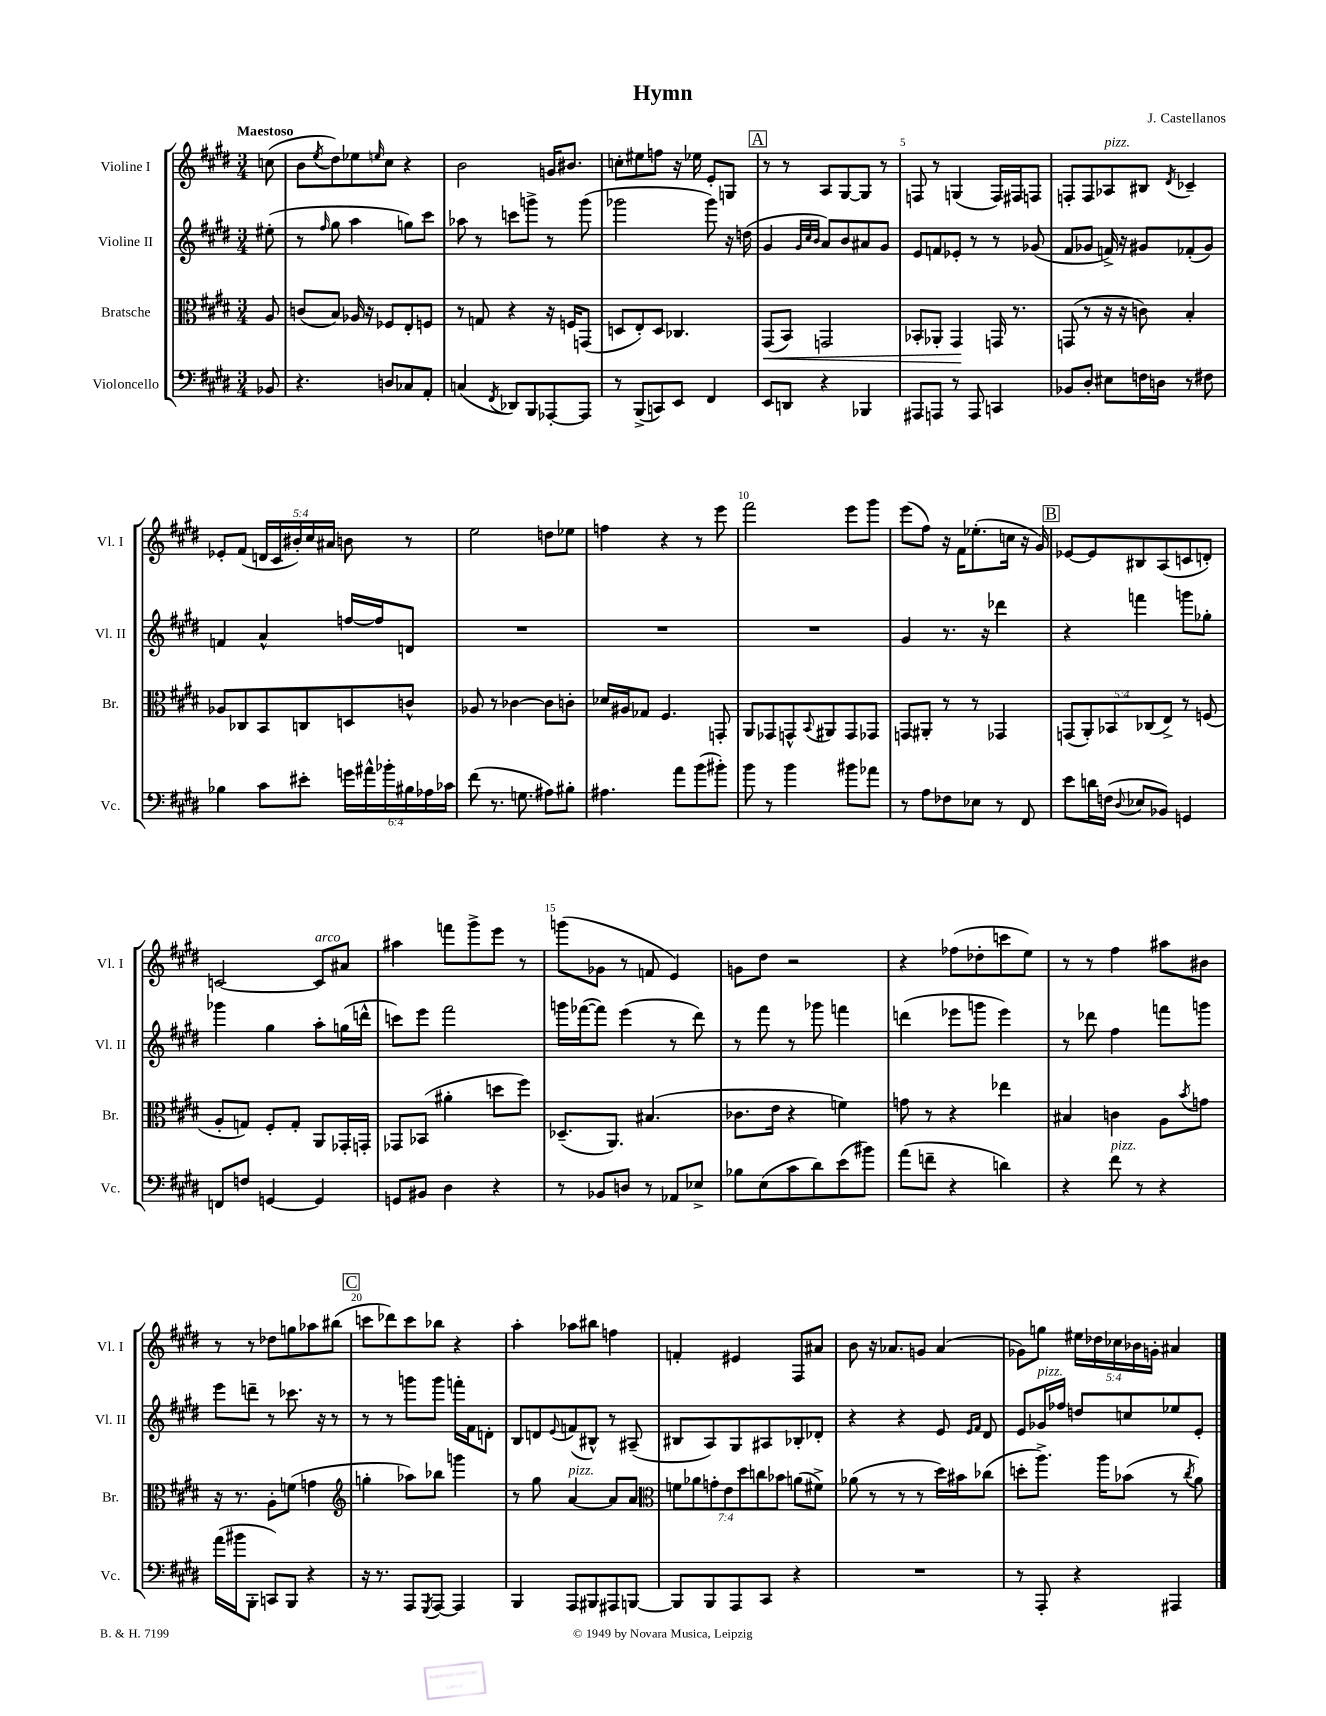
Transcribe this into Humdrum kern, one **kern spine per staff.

**kern	**kern	**dynam	**kern	**kern
*part4	*part3	*part3	*part2	*part1
*staff4	*staff3	*staff3	*staff2	*staff1
*I"Violoncello	*I"Bratsche	*	*I"Violine II	*I"Violine I
*I'Vc.	*I'Br.	*	*I'Vl. II	*I'Vl. I
*clefF4	*clefC3	*	*clefG2	*clefG2
*k[f#c#g#d#]	*k[f#c#g#d#]	*	*k[f#c#g#d#]	*k[f#c#g#d#]
*M3/4	*M3/4	*	*M3/4	*M3/4
=	=	=	=	=
!	!	!	!	!LO:TX:a:B:t=Maestoso
8BB-X/	8A/	.	(8ee#X'\	(8ccn\
=1	=1	=1	=1	=1
4.r	(8cn/L	.	8r	8b\L
.	.	.	16qqff#/	8qee/
.	8B/J)	.	8gg#\	8dd#\)
.	16A-X/	.	4aa\	8ee-X\
.	16r	.	.	.
.	.	.	.	16qqeen/
8Dn/L	8F-X/L	.	.	8cc#\J
8C-X/	8E'/	.	8ggn\L)	4r
8AA'/J	8Fn/J	.	8ccc#\J	.
=2	=2	=2	=2	=2
(4Cn/	8r	.	8aa-X\	2b\
.	8Gn/	.	8r	.
8qFF#/	.	.	.	.
8DD-X/L)	4r	.	8cccn\L	.
8BBB/	.	.	8gggn^\J	.
[8AAA-X'/	16r	.	8r	16gn/KL
.	16Fn/KL	.	.	8.b#X/J
8AAA-/J]	(8GGn/J	.	(8ggg\	.
=3	=3	=3	=3	=3
8r	8Dn/L	.	2ggg-X\	8ccn'\L
(8BBB^/L	8E'/)	.	.	8ee#X\
8CCn/)	8D/J	.	.	8ffn\J
8EE/J	4.C-X/	.	.	16r
.	.	.	.	16ee-X\
4FF#/	.	.	8ggg-\)	8e'/L
.	.	.	16r	8Gn/J
.	.	.	(16ddn\	.
!!LO:REH:place=s1:t=A
=4	=4	=4	=4	=4
!	!	!LO:HP:b	!	!
8EE/L	(8GG#/L	<	4g#/	8r
8DDn/J	8BB/J)	.	.	8r
.	.	.	32qqg#/LLL	.
.	.	.	32qqcc#/	.
.	.	.	32qqb/JJJ	.
4r	2GGn/	.	8a/L)	8A/L
.	.	.	8b/	[8G#/
4BBB-X/	.	.	8a#X/	8G#/J]
.	.	.	8g#/J	8r
=5	=5	=5	=5	=5
8AAA#X/L	8BB-X'/L	.	8e/L	8Fn/
8AAAn/J	8AA-X'/J	.	8fn/	8r
8r	4GG#/	.	8e-X'/J	(4Gn/
8AAA/	.	.	8r	.
4CCn/	16GGn/	[	8r	16F/LL)
.	8.r	.	.	16F#X/J
.	.	.	(8g-X/	8Fn/J
=6	=6	=6	=6	=6
8BB-X/L	(8GGn/	.	8f#/L	8Fn'/L
8D#'/J	8r	.	8g-X/J	8F/
!	!	!	!	!LO:TX:a:i:t=pizz.
8E#X\L	16r	.	16fn^/)	8A-X/
.	16r	.	16r	.
16Fn\L	8cn\)	.	8g#X/L	8B#X/J
16Dn\JJ	.	.	.	.
.	.	.	.	8qd#/
8r	4B'/	.	(8f-X'/	4c-X~/
8F#X\	.	.	8g#/J)	.
!!LO:LB:g=z
=7	=7	=7	=7	=7
4B-X\	8A-X/L	.	4fn/	8e-X'/L
.	8C-X/	.	.	(8f#/J
8c#\L	8BB/	.	4a^^/	20dn/LL
.	.	.	.	20c#/
.	.	.	.	20b#X'/)
8e#X'\J	8Cn/	.	.	.
.	.	.	.	20cc#/
.	.	.	.	20a#X/JJ
24gn\LL	8Dn/	.	[16ffn/LL	8bn\
24a#X^^\	.	.	.	.
.	.	.	16ff/J]	.
24b-X'\	.	.	.	.
24B#X\	8cn^^/J	.	8dn/J	8r
24A-X\	.	.	.	.
24c-X\JJ	.	.	.	.
=8	=8	=8	=8	=8
(8f#\	8A-X/	.	2.r	2ee\
8.r	8r	.	.	.
.	[4c-X\	.	.	.
8.Gn\	.	.	.	.
8A#X\L)	8c-\L]	.	.	8ddn\L
8B#X'\J	8cn'\J	.	.	8ee-X\J
=9	=9	=9	=9	=9
4.A#X\	16d-X/LL	.	2.r	4ffn\
.	16A#X/J	.	.	.
.	8G-X/J	.	.	.
.	4.F#/	.	.	4r
8a\L	.	.	.	.
(8b\	.	.	.	8r
8b#X'\J)	8GGn'/	.	.	8eee\
=10	=10	=10	=10	=10
8b\	8AA/L	.	2.r	2fff#\
8r	8GG-X/	.	.	.
4b\	8GGn^^/	.	.	.
.	8qqBB/	.	.	.
.	8AA#X/	.	.	.
8b#X\L	8GG/	.	.	8eee\L
8a-X\J	8GG-X/J	.	.	8ggg#\J
=11	=11	=11	=11	=11
8r	8GGn/L	.	4g#/	(8eee\L
8A\L	8AA#X'/J	.	.	8ff#\J)
8F-X\	8r	.	8.r	16r
.	.	.	.	16f#\KL
8E-X\J	8r	.	.	(8.ee-X'\
.	.	.	16r	.
8r	4GG-X/	.	4ddd-X\	.
.	.	.	.	16ccn\Jk
8FF#/	.	.	.	16r
.	.	.	.	16g#/)
!!LO:REH:place=s1:t=B
=12	=12	=12	=12	=12
8e\L	(10GGn/L	.	4r	[8e-X/L
.	10AA'/)	.	.	.
16dn\L	.	.	.	8e-/]
(16Fn\JJ	.	.	.	.
.	10BB-X/	.	.	.
8qqD#/	.	.	.	.
8E-X/L	.	.	4fffn\	8B#X/
.	(10C-X/	.	.	.
8BB-X/J)	.	.	.	(8A/
.	10E^/J)	.	.	.
4GGn/	8r	.	8gggn\L	8cn/
.	(8Fn/	.	8gg-X'\J	8dn'/J)
!!LO:LB:g=z
=13	=13	=13	=13	=13
8FFn/L	8A'/L	.	4ggg-X\	[2cn/
8Fn/J	8Gn/J)	.	.	.
[4GGn/	8F#'/L	.	4gg#\	.
.	8G'/J	.	.	.
!	!	!	!	!LO:TX:a:i:t=arco
4GG/]	8AA/L	.	8aa'\L	8c/L]
.	16GG-X'/L	.	(16ggn\L	8a#X/J
.	16GGn'/JJ	.	16dddn^^\JJ	.
=14	=14	=14	=14	=14
8GGn/L	8GG-X/L	.	8cccn\L)	4aa#X\
8BB#X/J	(8BB-X/J	.	8eee\J	.
4D#\	4a#X'\	.	2fff#\	8fffn\L
.	.	.	.	8ggg#^\
4r	8ddn\L	.	.	8eee\J
.	8ff#\J)	.	.	8r
=15	=15	=15	=15	=15
8r	(8.D-X~/L	.	16gggn\LL	(8gggn\L
.	.	.	([16fff-X\J	.
8BB-X/L	.	.	8fff-\J])	8g-X\J
.	8.AA/J)	.	.	.
8Dn/J	.	.	(4eee\	8r
8r	(4.B#X/	.	.	8fn/
8AA-X/L	.	.	8r	4e/)
8E-X^/J	.	.	8ddd#\)	.
=16	=16	=16	=16	=16
8B-X\L	8.c-X\L	.	8r	8gn\L
(8E\	.	.	8fff#\	8dd#\J
.	16e\Jk	.	.	.
8c#\	4r	.	8r	2r
8d#\)	.	.	8ggg-X\	.
(8e\	4fn\)	.	4fffn\	.
8b#X\J)	.	.	.	.
=17	=17	=17	=17	=17
(8a\L	8gn\	.	(4dddn\	4r
8fn~\J	8r	.	.	.
4r	4r	.	8eee-X\L	(8ff-X\L
.	.	.	8gggn\J	8dd-X'\
4dn\)	4ee-X\	.	4eee-\)	8cccn\
.	.	.	.	8ee\J)
=18	=18	=18	=18	=18
4r	4B#X/	.	8r	8r
.	.	.	8ddd-X\	8r
!LO:TX:a:i:t=pizz.	!	!	!	!
8f#\	4cn\	.	4ff#\	4ff#\
8r	.	.	.	.
4r	8A\L	.	8fffn\L	8aa#X\L
.	8qb/	.	.	.
.	8gn\J	.	8gggn\J	8b#X\J
!!LO:LB:g=z
=19	=19	=19	=19	=19
(16a\LL	16r	.	8eee\L	8r
16b#X\J	8.r	.	.	.
8BBB'\J	.	.	8dddn~\J	8r
8CCn/L)	8A'\L	.	8r	8dd-X\L
8BBB/J	(8fn\J	.	8.ccc-X\	8ggn\
4r	4gn\	.	.	8aa-X\
.	.	.	16r	.
.	.	.	8r	(8bb#X\J
!!LO:REH:place=s1:t=C
=20	=20	=20	=20	=20
*	*clefG2	*	*	*
16r	4ggn'\	.	8r	8cccn\L
8.r	.	.	.	.
.	.	.	8r	8ddd-X\)
8AAA/L	8aa-X\L)	.	8gggn\L	8ccc\
8qGGG#/	.	.	.	.
[8AAA/J	8bb-X\J	.	8ggg\J	8bb-X\J
4AAA/]	4gggn\	.	16fffn'\LL	4r
.	.	.	16f#\J	.
.	.	.	8dn'\J	.
=21	=21	=21	=21	=21
4BBB/	8r	.	8B/L	4aa'\
.	8gg#\	.	8dn/	.
.	.	.	8qqe/	.
!	!LO:TX:a:i:t=pizz.	!	!	!
8AAA/L	[4a/	.	(8fn/	8aa-X\L
8BBB#X/	.	.	8B#X^^/J)	8bb#X\J
8AAA#X/	8a/L]	.	8r	4ffn\
[8BBBn/J	8a/J	.	(8A#X~/	.
=22	=22	=22	=22	=22
*	*clefC3	*	*	*
8BBB/L]	14fn\L	.	8B#X/L	4fn'/
.	14a-X\	.	.	.
8BBB/	.	.	8A/)	.
.	14gn'\	.	.	.
.	14e\	.	.	.
8AAA/	.	.	8G#/	4e#X/
.	14dd#\	.	.	.
.	14ccn\	.	.	.
8CC#/J	.	.	8A#X/	.
.	14b-X\J	.	.	.
4r	(8an\L	.	8B-X'/	8F#/L
.	8f#X^\J)	.	8d-X'/J	8a#X/J
=23	=23	=23	=23	=23
2.r	(8a-X\	.	4r	8b\
.	8r	.	.	16r
.	.	.	.	8.a-X/L
.	8r	.	4r	.
.	8r	.	.	8gn/J
.	16dd#\LL)	.	8e/	(4a-/
.	16b#X\J	.	.	.
.	.	.	16qqe/LL	.
.	.	.	16qqf#/JJ	.
.	(8cc-X\J	.	8d#/	.
=24	=24	=24	=24	=24
8r	8ddn'\L	.	8e/L	8g-X\L)
!	!	!	!LO:TX:a:i:t=pizz.	!
8AAA'/	8.aa^\J)	.	16g-X/L	8ggn\J
.	.	.	16ff-X/JJ	.
4r	.	.	8ddn/L	20ee#X\LL
.	.	.	.	20dd-X\
.	16aa\KL	.	.	.
.	.	.	.	20cc-X\
.	(8b-X\J	.	8ccn/	.
.	.	.	.	20b-X\
.	.	.	.	20gn'\JJ
4AAA#X/	8r	.	8ee-X/	4a#X/
.	8qcc#/	.	.	.
.	8a\)	.	8e'/J	.
==	==	==	==	==
*-	*-	*-	*-	*-
